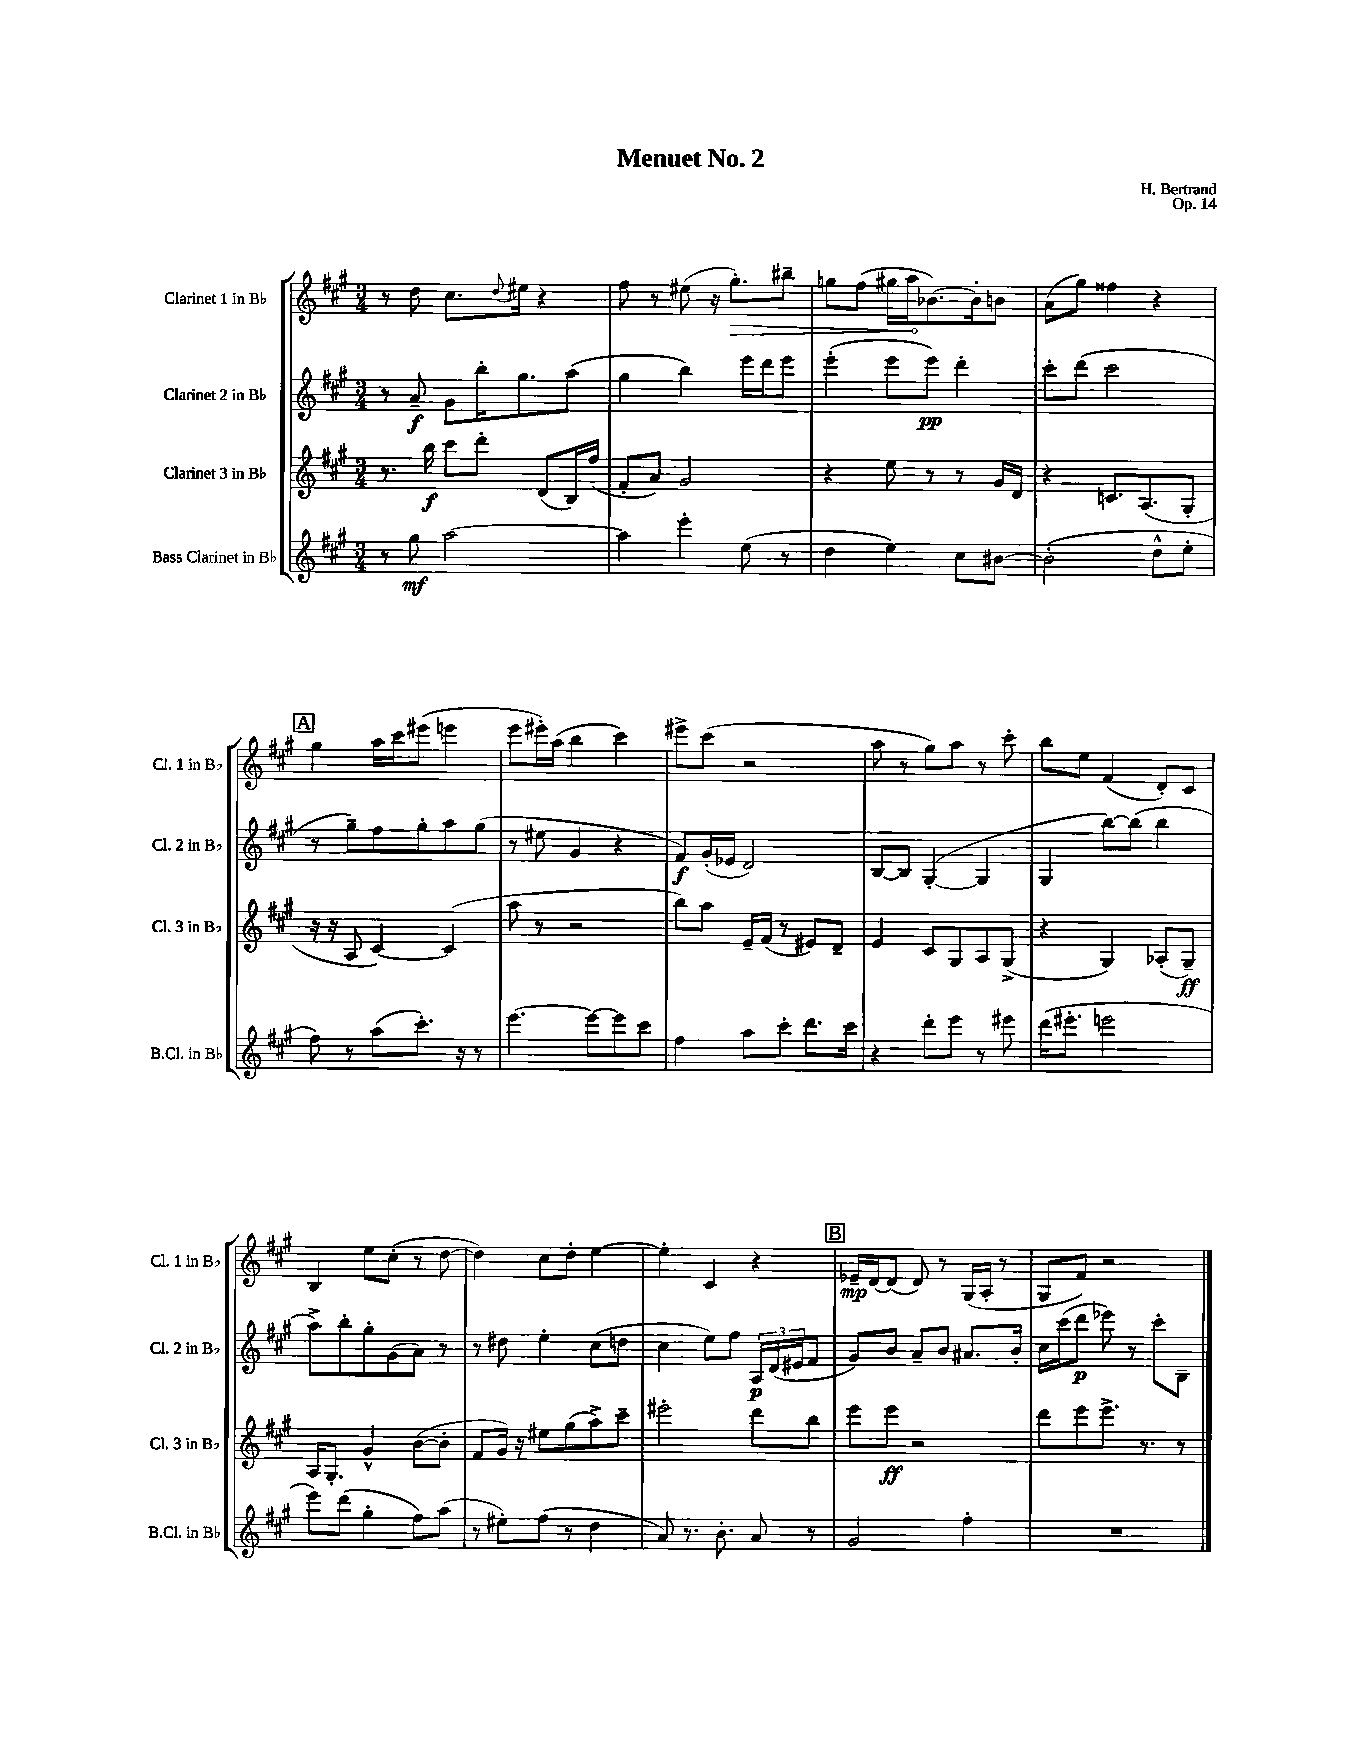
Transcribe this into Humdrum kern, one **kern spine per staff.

**kern	**kern	**kern	**kern
*staff4	*staff3	*staff2	*staff1
*clefG2	*clefG2	*clefG2	*clefG2
*k[f#c#g#]	*k[f#c#g#]	*k[f#c#g#]	*k[f#c#g#]
*M3/4	*M3/4	*M3/4	*M3/4
8r	8.r	8r	8r
8gg#\	.	8a~/	8dd\
.	16bb\	.	.
[2aa\	8ccc#\L	8g#\L	8.cc#\L
.	8ddd'\J	16bb'\K	.
.	.	.	8qqdd/
.	.	8.gg#\	16ee#\Jk
.	(8d/L	.	4r
.	16B/L)	(8aa\J	.
.	(16ff#/JJ	.	.
=	=	=	=
4aa\]	8f#'/L	4gg#\	8ff#\
.	8a/J)	.	8r
4eee'\	2g#/	4bb\)	(8ee#\
.	.	.	16r
.	.	.	8.gg#'\L)
(8ee\	.	16eee\LL	.
.	.	16ddd\J	.
8r	.	8eee\J	8bb#~\J
=	=	=	=
4dd\	4r	(4eee'\	8gg\L
.	.	.	(8ff#\J
4ee\)	8ee\	8eee\L	16gg#\LL
.	.	.	16aa\J
.	8r	8eee\J)	[8.b-\)
8cc#\L	8r	4ddd'\	.
.	.	.	16b-'\]k
[8b#\J	16g#/LL	.	8b\J
.	16d/JJ	.	.
=	=	=	=
(2b#'\]	4r	8ccc#'\L	(8a\L
.	.	(8ddd\J	8gg#\J)
.	8.c/L	2ccc#\	4ff##\
.	(8.A/	.	.
8dd^^\L	.	.	4r
8ee'\J	8G#'/J	.	.
=	=	=	=
8ff#\)	16r	8r	4gg#\
.	16r	.	.
8r	8A/	8gg#~\L)	.
(8aa\L	[4c#/)	8ff#\	16aa\LL
.	.	.	16ccc#\J
8.ccc#'\J)	.	8gg#'\	(8eee#\J
.	(4c#/]	8aa\	4eee\
16r	.	.	.
8r	.	(8gg#\J	.
=	=	=	=
[4.eee\	8aa\	8r	8eee\L
.	8r	8ee#\	16eee#'\L)
.	.	.	(16aa\JJ
.	2r	4g#/	4bb\
8eee\_L	.	.	.
8eee\]	.	4r	4ccc#\)
8ccc#\J	.	.	.
=	=	=	=
4ff#\	8bb\L)	8f#/L)	8eee#^\L
.	8aa\J	(16g#'/L	(8ccc#\J
.	.	16e-/JJ	.
8aa\L	16e~/LL	2d/)	2r
.	(16f#/JJ	.	.
8ccc#'\J	8r	.	.
8.ddd\L	8e#/L)	.	.
.	8d~/J	.	.
16ccc#\Jk	.	.	.
=	=	=	=
4r	4e/	[8B/L	8aa\
.	.	8B/]J	8r
8ddd'\L	8c#/L	([4G#'/	8gg#\L)
8eee\J	8G#/	.	8aa\J
8r	8A/	4G#/]	8r
8eee#\	(8G#^/J	.	8ccc#'\
=	=	=	=
(16ddd\LK	4r	4G#/	8bb\L
8.eee#'\J	.	.	.
.	.	.	8ee\J
2eee\	4G#/)	[8bb\L)	(4f#/
.	.	(8bb\]J	.
.	(8A-'/L	4bb\	8d'/L)
.	8G#~/J)	.	8c#/J
=	=	=	=
8eee\L)	16A/LK	8aa^\L)	4B/
.	8.G#'/J	.	.
(8ddd\J	.	8bb'\	.
4gg#'\	4g#^^/	8gg#'\	8ee\L
.	.	(8g#\	(8cc#'\J
8ff#\L)	([8b\L	8a\J)	8r
(8aa\J	8b'\]J	8r	[8dd\
=	=	=	=
8r	8f#/L	8r	4dd\])
8ee#'\L)	16g#/Jk)	8dd#\	.
.	16r	.	.
(8ff#\J	8ee#\L	4ee'\	8cc#\L
8r	(8gg#\	.	8dd'\J
4dd\	8aa^\)	(8cc#\L	[4ee\
.	8ccc#~\J	8dd\J	.
=	=	=	=
8a/)	2eee#'\	4cc#\	4ee'\]
8.r	.	.	.
.	.	8ee\L)	4c#/
8.b'\	.	.	.
.	.	8ff#\J	.
8a/	8ddd\L	24A/LL	4r
.	.	(24d/	.
.	.	24e#/J	.
8r	8bb\J	8f#/J	.
=	=	=	=
2g#/	8eee\L	8g#/L)	16e-~/LL
.	.	.	[16d/J
.	8eee\J	8b/J	(8d/]J
.	2r	8a~/L	8d/)
.	.	8b/J	8r
4ff#'\	.	8.a#/L	(16G#/LL
.	.	.	16A'/JJ
.	.	.	8r
.	.	16b'/Jk	.
=	=	=	=
2.r	8ddd\L	16cc#\LL	8G#/L
.	.	(16ccc#\J	.
.	8eee\	8ddd\J	8f#/J)
.	8.eee^\J	8eee-\)	2r
.	.	8r	.
.	8.r	.	.
.	.	8ccc#'\L	.
.	8r	8B~\J	.
==	==	==	==
*-	*-	*-	*-
